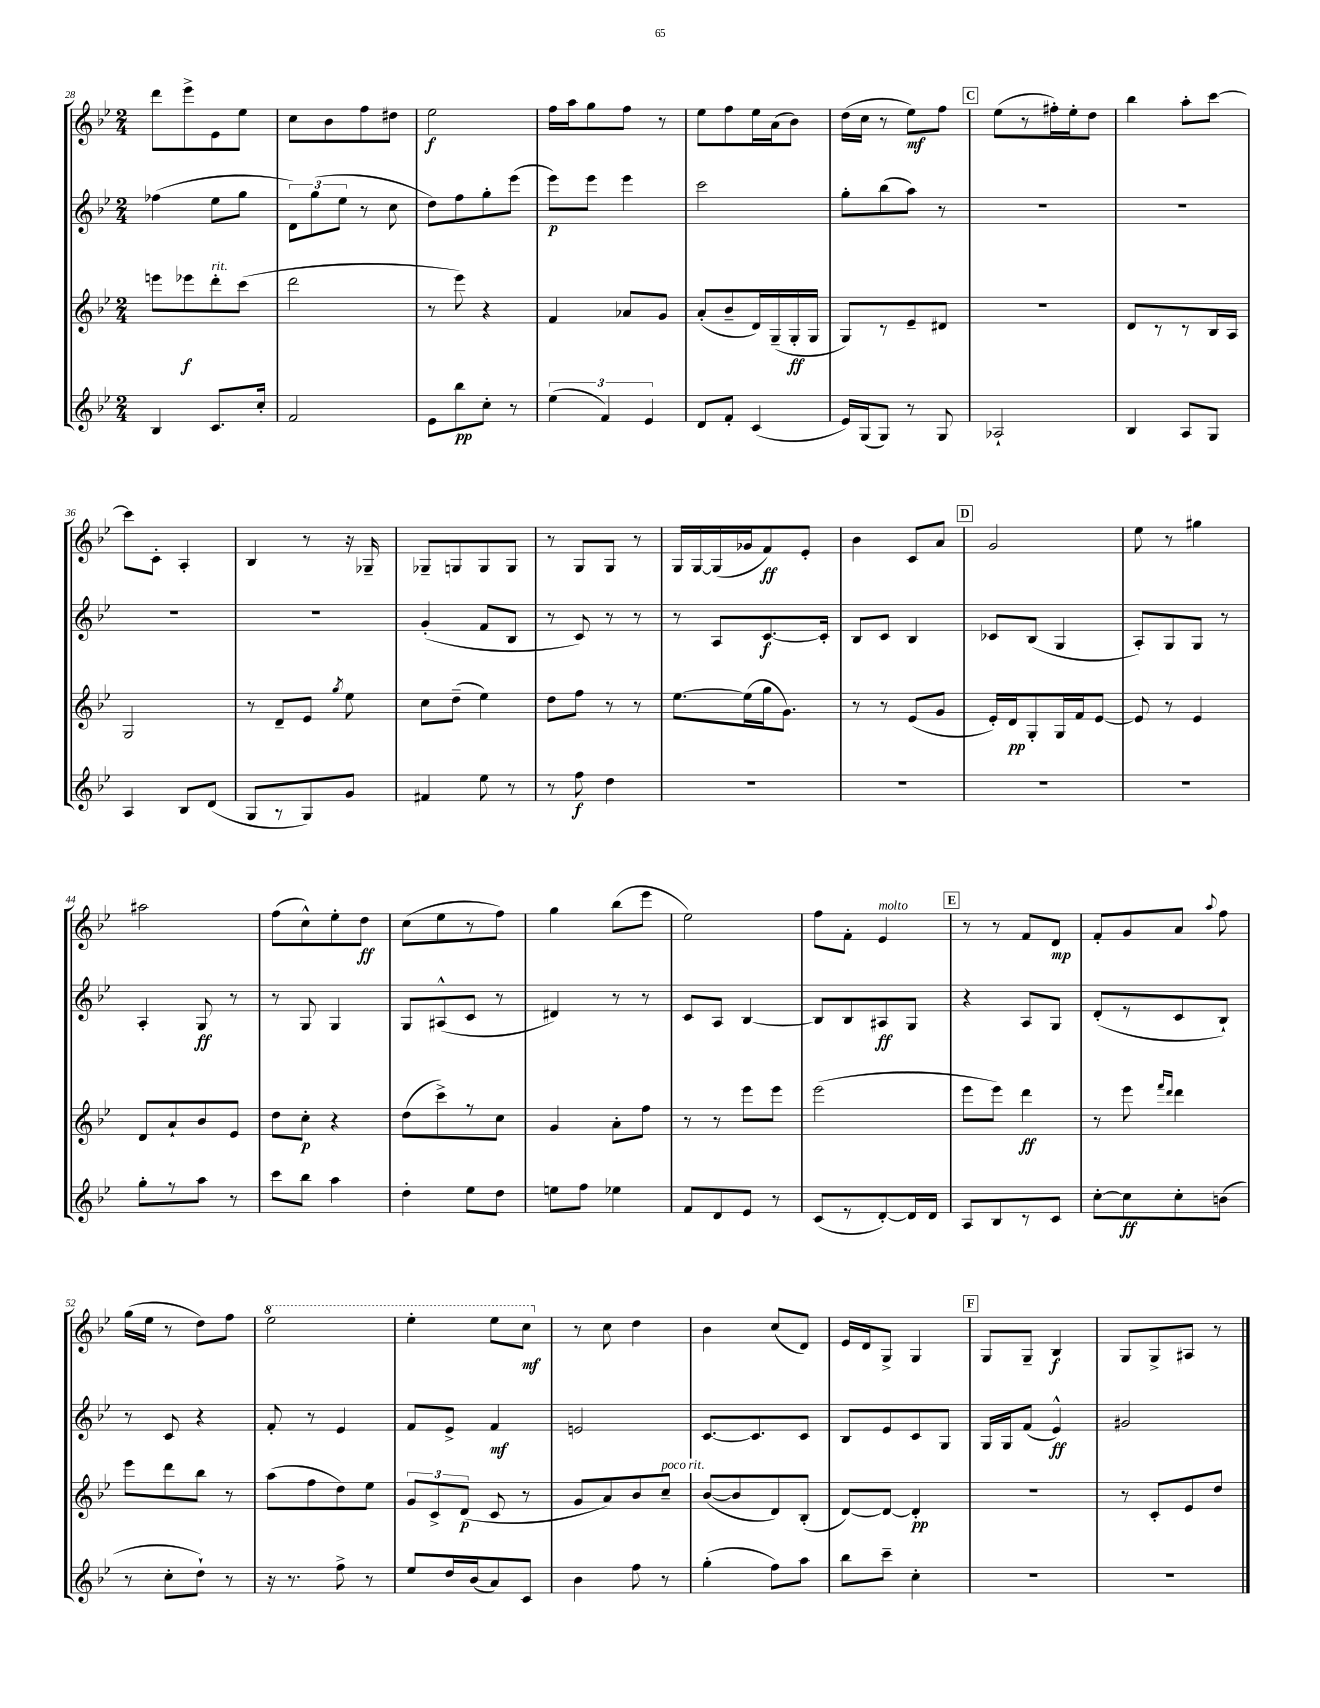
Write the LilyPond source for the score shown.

<<
\new StaffGroup <<
\new Staff = "s0" {
    \clef treble \key bes \major \numericTimeSignature \time 2/4
    \autoBeamOff d'''8[ ees'''8-> ees'8 ees''8] |
    c''8[ bes'8 f''8 dis''8] |
    ees''2\f |
    f''16[ a''16 g''8 f''8] r8 |
    ees''8[ f''8 ees''16 a'16( bes'8]) |
    d''16[( c''16] r8 ees''8[\mf) f''8] |
    \mark \markup { \box "C" } ees''8[( r8 fis''16-.) ees''16-. d''8] |
    bes''4 a''8[-. c'''8]~ |
    c'''8[ c'8]-. a4-. |
    bes4 r8 r16 ges16-- |
    ges8[-- g8 g8 g8] |
    r8 g8[ g8] r8 |
    g16[ g16~ g16( ges'16 f'8\ff) ees'8]-. |
    bes'4 c'8[ a'8] |
    \mark \markup { \box "D" } g'2 |
    ees''8 r8 gis''4 |
    ais''2 |
    f''8[( c''8-^) ees''8-. d''8]\ff |
    c''8[( ees''8 r8 f''8]) |
    g''4 bes''8[( ees'''8] |
    ees''2) |
    f''8[ f'8]-. ees'4^\markup { \italic "molto" } |
    \mark \markup { \box "E" } r8 r8 f'8[ d'8]\mp |
    f'8[-. g'8 a'8] \appoggiatura { a''8 } f''8 |
    g''16[( ees''16] r8 d''8[) f''8] |
    \ottava #1 ees'''2 |
    ees'''4-. ees'''8[ c'''8]\mf \ottava #0 |
    r8 c''8 d''4 |
    bes'4 c''8[( d'8]) |
    ees'16[ d'16 g8]-> g4 |
    \mark \markup { \box "F" } g8[ g8]-- bes4\f |
    g8[ g8-> ais8] r8 \bar "|." |
}
\new Staff = "s1" {
    \clef treble \key bes \major \numericTimeSignature \time 2/4
    \autoBeamOff fes''4( ees''8[ g''8] |
    \tuplet 3/2 { d'8[) g''8( ees''8] } r8 c''8 |
    d''8[) f''8 g''8-. ees'''8]( |
    ees'''8[\p) ees'''8] ees'''4 |
    c'''2 |
    g''8[-. bes''8( a''8]) r8 |
    \mark \markup { \box "C" } R2 |
    R2 |
    R2 |
    R2 |
    g'4-.( f'8[ bes8] |
    r8 c'8) r8 r8 |
    r8 a8[ c'8.~\f c'16]-. |
    bes8[ c'8] bes4 |
    \mark \markup { \box "D" } ces'8[ bes8]( g4 |
    a8[-.) g8 g8] r8 |
    a4-. g8\ff r8 |
    r8 g8 g4 |
    g8[ ais8-^( c'8] r8 |
    dis'4) r8 r8 |
    c'8[ a8] bes4~ |
    bes8[ bes8 ais8\ff g8] |
    \mark \markup { \box "E" } r4 a8[ g8] |
    d'8[-.( r8 c'8 bes8]-!) |
    r8 c'8 r4 |
    f'8-. r8 ees'4 |
    f'8[ ees'8]-> f'4\mf |
    e'2 |
    c'8.[~ c'8. c'8] |
    bes8[ ees'8 c'8 g8] |
    \mark \markup { \box "F" } g16[ g16 f'8]( ees'4-^\ff) |
    gis'2 \bar "|." |
}
\new Staff = "s2" {
    \clef treble \key bes \major \numericTimeSignature \time 2/4
    \autoBeamOff e'''8[ ees'''8\f d'''8-.^\markup { \italic "rit." } c'''8]( |
    d'''2 |
    r8 ees'''8) r4 |
    f'4 aes'8[ g'8] |
    a'8[-.( bes'8-- d'16) g16--( g16-.\ff g16] |
    g8[) r8 ees'8-- dis'8] |
    \mark \markup { \box "C" } R2 |
    d'8[ r8 r8 bes16 a16] |
    g2 |
    r8 d'8[-- ees'8] \acciaccatura { g''8 } ees''8 |
    c''8[ d''8]--( ees''4) |
    d''8[ f''8] r8 r8 |
    ees''8.[~ ees''16( g''16 g'8.]) |
    r8 r8 ees'8[( g'8] |
    \mark \markup { \box "D" } ees'16[-.) d'16\pp g8-. g16 f'16 ees'8]~ |
    ees'8 r8 ees'4 |
    d'8[ a'8-! bes'8 ees'8] |
    d''8[ c''8]-.\p r4 |
    d''8[( c'''8->) r8 c''8] |
    g'4 a'8[-. f''8] |
    r8 r8 ees'''8[ ees'''8] |
    ees'''2( |
    \mark \markup { \box "E" } ees'''8[ ees'''8]) d'''4\ff |
    r8 ees'''8 \grace { f'''16[ d'''16] } d'''4 |
    ees'''8[ d'''8 bes''8] r8 |
    a''8[( f''8 d''8) ees''8] |
    \tuplet 3/2 { g'8[ c'8-> d'8]\p( } c'8 r8 |
    g'8[ a'8) bes'8 c''8]--^\markup { \italic "poco rit." } |
    bes'8[~( bes'8 d'8) bes8]-.( |
    d'8[~) d'8]~ d'4-.\pp |
    \mark \markup { \box "F" } R2 |
    r8 c'8[-. ees'8 d''8] \bar "|." |
}
\new Staff = "s3" {
    \clef treble \key bes \major \numericTimeSignature \time 2/4
    \autoBeamOff bes4 c'8.[ c''16]-. |
    f'2 |
    ees'8[ bes''8\pp c''8]-. r8 |
    \tuplet 3/2 { ees''4( f'4) ees'4 } |
    d'8[ f'8]-. c'4( |
    ees'16[) g16( g8]) r8 g8 |
    \mark \markup { \box "C" } aes2-! |
    bes4 a8[ g8] |
    a4 bes8[ d'8]( |
    g8[ r8 g8) g'8] |
    fis'4 ees''8 r8 |
    r8 f''8\f d''4 |
    R2 |
    R2 |
    \mark \markup { \box "D" } R2 |
    R2 |
    g''8[-. r8 a''8] r8 |
    c'''8[ bes''8] a''4 |
    d''4-. ees''8[ d''8] |
    e''8[ f''8] ees''4 |
    f'8[ d'8 ees'8] r8 |
    c'8[( r8 d'8~-.) d'16 d'16] |
    \mark \markup { \box "E" } a8[ bes8 r8 c'8] |
    c''8[~-. c''8\ff c''8-. b'8]( |
    r8 c''8[-. d''8]-!) r8 |
    r16 r8. f''8-> r8 |
    ees''8[ d''16 bes'16( a'8) c'8] |
    bes'4 f''8 r8 |
    g''4-.( f''8[) a''8] |
    bes''8[ c'''8]-- c''4-. |
    \mark \markup { \box "F" } R2 |
    R2 \bar "|." |
}
>>
>>
\layout { \context { \Score currentBarNumber = #28 } }
